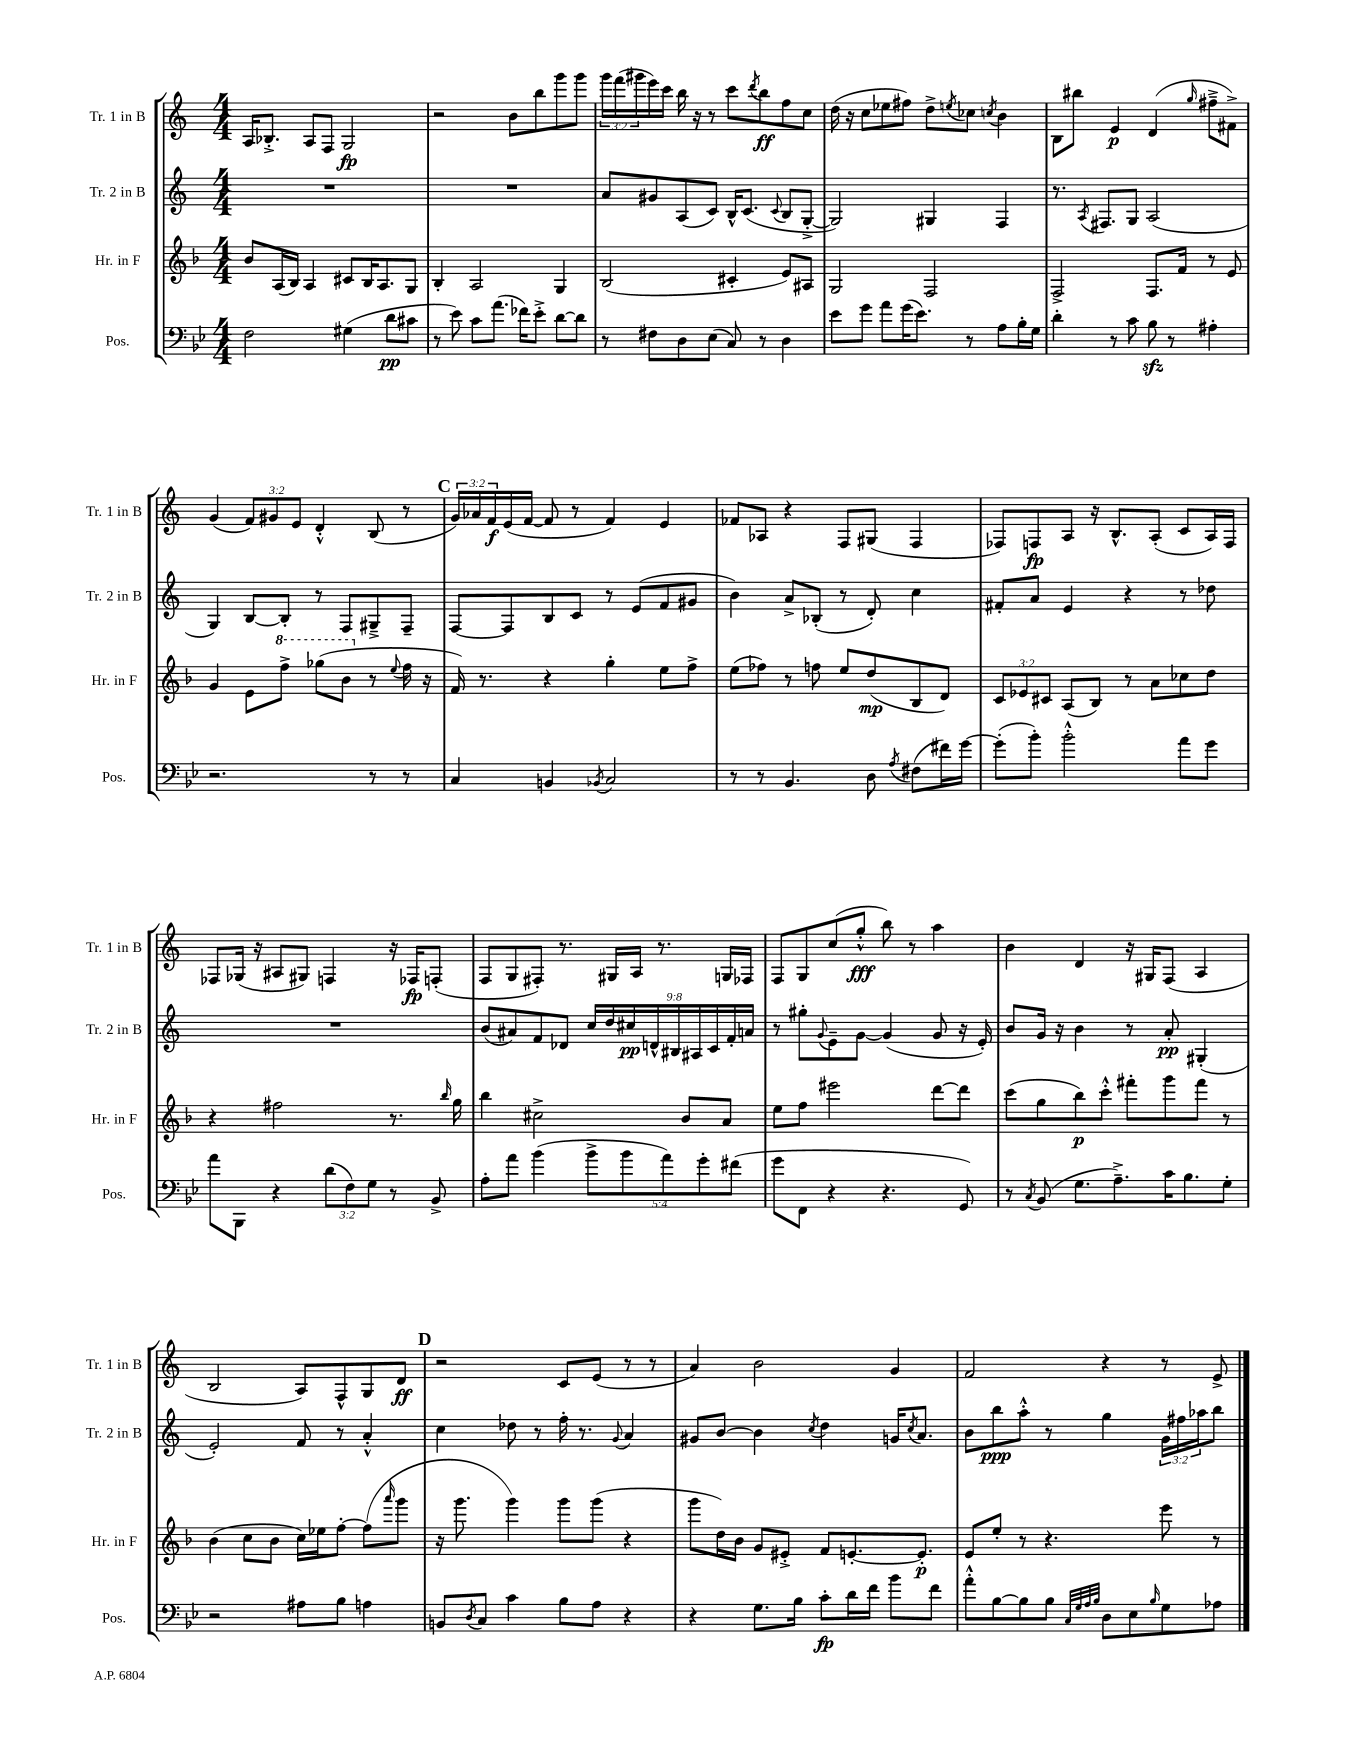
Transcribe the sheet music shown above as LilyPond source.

<<
\new StaffGroup <<
\new Staff = "s0" \with { instrumentName = "Tr. 1 in B" shortInstrumentName = "Tr. 1 in B" } {
    \clef treble \key c \major \numericTimeSignature \time 4/4 \override Staff.TupletNumber.text = #tuplet-number::calc-fraction-text
    a16 bes8.-.-> a8 f8 g2\fp |
    r2 b'8 b''8 g'''8 g'''8 |
    \tuplet 3/2 { g'''16 f'''16( gis'''16 } e'''16) c'''16 b''16 r16 r8 c'''8 \acciaccatura { d'''8 } b''8\ff f''8 c''8 |
    d''16( r16 c''8 ees''8 fis''8) d''8-> \acciaccatura { e''8 } ces''8 \acciaccatura { c''8 } b'4 |
    b8 bis''8 e'4\p d'4( \grace { g''16 } fis''8---> fis'8->) |
    g'4( \tuplet 3/2 { f'8) gis'8 e'8 } d'4-.-^ b8( r8 |
    \mark \markup { \bold "C" } \tuplet 3/2 { g'16) aes'16 f'16\f } e'16( f'16~ f'8 r8 f'4) e'4 |
    fes'8 aes8 r4 f8 gis8( f4 |
    fes8) f8\fp a8 r16 b8.-^ a8-.( c'8 a16) f16 |
    fes8 ges16( r16 ais8 gis8) f4 r16 fes16\fp f8-.( |
    f8 g8 fis8-.) r8. gis16 a16 r8. g16 fes16 |
    f8 g8 c''8( g''8-.-^\fff b''8) r8 a''4 |
    b'4 d'4 r16 gis16 f8( a4 |
    b2 a8) f8-^ g8 d'8\ff |
    \mark \markup { \bold "D" } r2 c'8 e'8( r8 r8 |
    a'4) b'2 g'4 |
    f'2 r4 r8 e'8-> \bar "|." |
}
\new Staff = "s1" \with { instrumentName = "Tr. 2 in B" shortInstrumentName = "Tr. 2 in B" } {
    \clef treble \key c \major \numericTimeSignature \time 4/4 \override Staff.TupletNumber.text = #tuplet-number::calc-fraction-text
    R1 |
    R1 |
    a'8 gis'8 a8( c'8) b16-^ c'8.( \appoggiatura { c'8 } b8 g8~-.-> |
    g2) gis4 f4 |
    r8. \acciaccatura { a8 } fis8. g8 a2( |
    g4) b8~ b8-. r8 f8 gis8---> f8-- |
    \mark \markup { \bold "C" } f8~ f8 b8 c'8 r8 e'8( f'8 gis'8 |
    b'4) a'8-> bes8-.( r8 d'8-.) c''4 |
    fis'8-. a'8 e'4 r4 r8 des''8 |
    R1 |
    b'8( ais'8) f'8 des'8 \tuplet 9/8 { c''16 d''16 cis''16\pp d'16-^ bis16 ais16 c'16 f'16-. a'16 } |
    r8 gis''8-. \appoggiatura { g'8 } e'8-- g'8~ g'4( g'8 r16 e'16-.) |
    b'8 g'16 r16 b'4 r8 a'8-.\pp gis4-.( |
    e'2-.) f'8 r8 a'4-.-^ |
    \mark \markup { \bold "D" } c''4 des''8 r8 f''16-. r8. \appoggiatura { g'8 } a'4 |
    gis'8 b'8~ b'4 \acciaccatura { c''8 } d''4 g'16 \acciaccatura { c''8 } a'8. |
    b'8 b''8\ppp a''8-.-^ r8 g''4 \tuplet 3/2 { g'16 fis''16 aes''16 } b''8 \bar "|." |
}
\new Staff = "s2" \with { instrumentName = "Hr. in F" shortInstrumentName = "Hr. in F" } {
    \clef treble \key f \major \numericTimeSignature \time 4/4 \override Staff.TupletNumber.text = #tuplet-number::calc-fraction-text
    bes'8 a16( bes16) a4 cis'8 bes16 a8. g8 |
    bes4-. a2 g4 |
    bes2( cis'4-. e'8) ais8 |
    g2 f2 |
    f2-> f8. f'16 r8 e'8 |
    g'4 e'8 \ottava #1 f'''8-> ges'''8( bes''8 \ottava #0 r8 \appoggiatura { e''8 } f''16 r16 |
    \mark \markup { \bold "C" } f'16) r8. r4 g''4-. e''8 f''8-> |
    e''8( fes''8) r8 f''8 e''8 d''8\mp( bes8 d'8) |
    \tuplet 3/2 { c'8 ees'8 cis'8 } a8( bes8) r8 a'8 ces''8 d''8 |
    r4 fis''2 r8. \grace { bes''16 } g''16 |
    bes''4 cis''2-> bes'8 a'8 |
    e''8 f''8 eis'''2 d'''8~ d'''8 |
    c'''8( g''8 bes''8\p) c'''8-.-^ fis'''8-. g'''8 fis'''8 r8 |
    bes'4( c''8 bes'8 c''16) ees''16 f''8~-. f''8( \grace { a'''16 } g'''8 |
    \mark \markup { \bold "D" } r16 g'''8. g'''4) g'''8 g'''8( r4 |
    g'''8 d''16) bes'16 g'8 eis'8-.-> f'8 e'8.~-. e'8.-.\p |
    e'8 e''8-. r8 r4. e'''8 r8 \bar "|." |
}
\new Staff = "s3" \with { instrumentName = "Pos." shortInstrumentName = "Pos." } {
    \clef bass \key bes \major \numericTimeSignature \time 4/4 \override Staff.TupletNumber.text = #tuplet-number::calc-fraction-text
    f2 gis4( d'8\pp cis'8 |
    r8 ees'8) c'8 a'8.( fes'16) ees'8-.-> d'8~ d'8 |
    r8 fis8 d8 ees8( c8) r8 d4 |
    ees'8 g'8 a'8 g'16( ees'8.) r8 a8 bes16-. g16 |
    d'4-. r8 c'8 bes8\sfz r8 ais4-. |
    r2. r8 r8 |
    \mark \markup { \bold "C" } c4 b,4 \acciaccatura { bes,8 } c2 |
    r8 r8 bes,4. d8 \acciaccatura { a8 } fis8( fis'16) g'16~ |
    g'8-.( bes'8-.) bes'2-.-^ a'8 g'8 |
    a'8 bes,,8 r4 \tuplet 3/2 { d'8( f8) g8 } r8 bes,8-> |
    a8-. a'8 bes'4( \tuplet 5/4 { bes'8-> bes'8 a'8) g'8-. fis'8( } |
    g'8 f,8 r4 r4. g,8) |
    r8 \acciaccatura { c8 } bes,8( g8. a8.--->) c'16 bes8. g8-. |
    r2 ais8 bes8 a4 |
    \mark \markup { \bold "D" } b,8 \acciaccatura { d8 } c8 c'4 bes8 a8 r4 |
    r4 g8. bes16 c'8-.\fp d'16 f'16 bes'8 f'8 |
    a'8-.-^ bes8~ bes8 bes8 \grace { c32 g32 a32 bes32 } d8 ees8 \grace { bes16 } g8 aes8 \bar "|." |
}
>>
>>
\layout { \context { \Score \remove "Bar_number_engraver" } }
